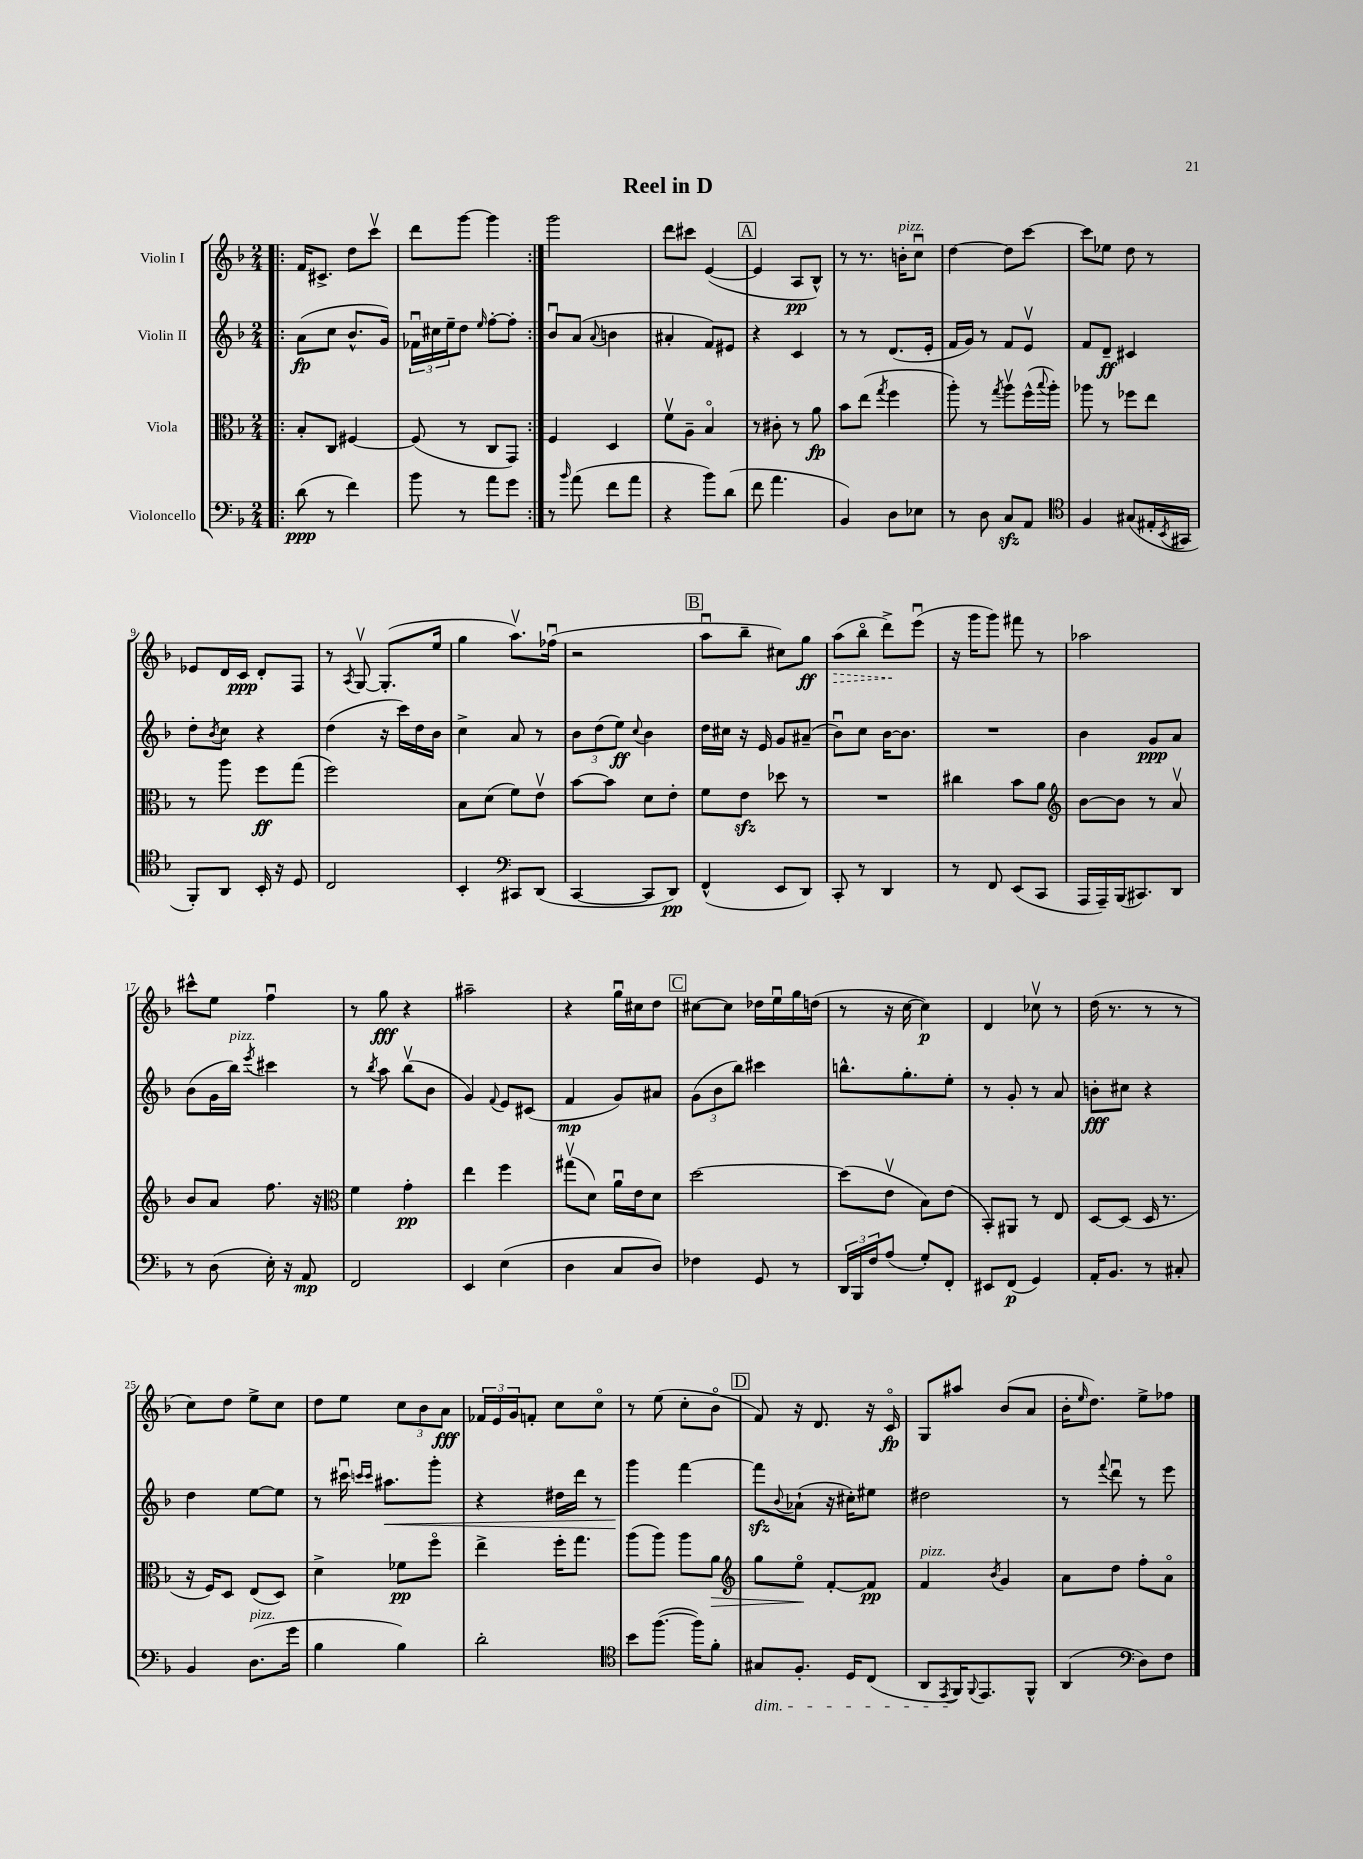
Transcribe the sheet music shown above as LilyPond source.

\header { title = "Reel in D" }
<<
\new StaffGroup <<
\new Staff = "s0" \with { instrumentName = "Violin I" } {
    \clef treble \key f \major \numericTimeSignature \time 2/4
    \repeat volta 2 { \bar ".|:" f'16 cis'8.-> d''8 c'''8\upbow |
    d'''8 g'''8~ g'''4 | }
    g'''2 |
    d'''8 cis'''8 e'4~( |
    \mark \markup { \box "A" } e'4 a8\pp bes8-^) |
    r8 r8. b'16-.^\markup { \italic "pizz." } c''8\downbow |
    d''4~ d''8 c'''8~ |
    c'''8 ees''8 d''8 r8 |
    ees'8 d'16 c'16\ppp d'8-. f8 |
    r8 \acciaccatura { a8 } g8~\upbow g8.-.( e''16 |
    g''4 a''8.\upbow) fes''16\downbow( |
    r2 |
    \mark \markup { \box "B" } a''8\downbow bes''8-- cis''8) g''8\ff |
    \once \override Hairpin.style = #'dashed-line a''8\>( bes''8\flageolet d'''8->\!) e'''8\downbow( |
    r16 g'''16 g'''8) fis'''8 r8 |
    aes''2 |
    cis'''8-^ e''8 f''4\downbow |
    r8 g''8\fff r4 |
    ais''2-- |
    r4 g''16\downbow cis''16 d''8 |
    \mark \markup { \box "C" } cis''8~ cis''8 des''16 e''16\downbow g''16 d''16( |
    r8 r16 c''16~ c''4\p) |
    d'4 ces''8\upbow r8 |
    d''16( r8. r8 r8 |
    c''8) d''8 e''8-> c''8 |
    d''8 e''8 \tuplet 3/2 { c''8 bes'8 a'8\fff } |
    \tuplet 3/2 { fes'16 e'16 g'16 } f'8-. c''8 c''8\flageolet |
    r8 e''8( c''8-. bes'8\flageolet |
    \mark \markup { \box "D" } f'8) r16 d'8. r16 c'16\flageolet\fp |
    g8 ais''8 bes'8( a'8 |
    bes'16-. \grace { e''16 } d''8.) e''8-> fes''8 \bar "|." |
}
\new Staff = "s1" \with { instrumentName = "Violin II" } {
    \clef treble \key f \major \numericTimeSignature \time 2/4
    \repeat volta 2 { \bar ".|:" a'8\fp( c''8 bes'8.-^ g'16) |
    \tuplet 3/2 { fes'16\downbow cis''16 e''16-- } d''8 \grace { e''16 } f''8~-. f''8-. | }
    bes'8\downbow a'8( \appoggiatura { a'8 } b'4 |
    ais'4-. f'8) eis'8 |
    \mark \markup { \box "A" } r4 c'4 |
    r8 r8 d'8.( e'16-. |
    f'16 g'16) r8 f'8 e'8\upbow |
    f'8 d'8--\ff cis'4 |
    d''8-. \acciaccatura { bes'8 } c''8 r4 |
    d''4( r16 c'''16) d''16 bes'16 |
    c''4-> a'8 r8 |
    \tuplet 3/2 { bes'8 d''8( e''8\ff) } \appoggiatura { c''8 } bes'4 |
    \mark \markup { \box "B" } d''16 cis''16 r16 e'16 g'8 ais'8--( |
    bes'8\downbow) c''8 bes'16~ bes'8. |
    R2 |
    bes'4 g'8\ppp a'8 |
    bes'8( g'16 bes''16^\markup { \italic "pizz." }) \acciaccatura { e'''8 } cis'''4 |
    r8 \acciaccatura { bes''8 } a''8 bes''8\upbow( bes'8 |
    g'4) \appoggiatura { f'8 } e'8 cis'8( |
    f'4\mp g'8) ais'8 |
    \mark \markup { \box "C" } \tuplet 3/2 { g'8( bes'8 bes''8) } cis'''4 |
    b''8.-^ g''8.-. e''8-. |
    r8 g'8-. r8 a'8 |
    b'8-.\fff cis''8 r4 |
    d''4 e''8~ e''8 |
    r8 cis'''16\downbow \grace { c'''16 c'''16 } ais''8.\< g'''8-. |
    r4 dis''16 d'''16 r8 |
    g'''4\! f'''4~ |
    \mark \markup { \box "D" } f'''8\sfz \appoggiatura { bes'8 } aes'8-!( r16 cis''16-.) eis''8 |
    dis''2 |
    r8 \appoggiatura { f'''8 } d'''8\downbow r8 e'''8 \bar "|." |
}
\new Staff = "s2" \with { instrumentName = "Viola" } {
    \clef alto \key f \major \numericTimeSignature \time 2/4
    \repeat volta 2 { \bar ".|:" bes8-. c8 fis4~ |
    fis8( r8 c8 g,8) | }
    f4 d4 |
    f'8\upbow a8-- bes4\flageolet |
    \mark \markup { \box "A" } r8 cis'8-. r8 a'8\fp |
    bes'8 e''8( \acciaccatura { g''8 } f''4 |
    a''8-.) r8 \acciaccatura { g''8 } a''8\upbow f''16-^( \appoggiatura { bes''8 } a''16-.) |
    aes''8 r8 fes''8 e''8 |
    r8 a''8 f''8\ff g''8( |
    f''2) |
    bes8 d'8( f'8) e'8\upbow |
    bes'8~ bes'8 d'8 e'8-. |
    \mark \markup { \box "B" } f'8 e'8\sfz des''8 r8 |
    R2 |
    cis''4 bes'8 a'8 |
    \clef treble bes'8~ bes'8 r8 a'8\upbow |
    bes'8 a'8 f''8. r16 |
    \clef alto f'4 g'4-.\pp |
    e''4 f''4 |
    gis''8\upbow( d'8) a'16\downbow e'16 d'8 |
    \mark \markup { \box "C" } d''2~ |
    d''8( e'8\upbow bes8) e'8( |
    bes,8-.) ais,8 r8 e8 |
    d8~ d8( d16 r8. |
    r16 f16) d8 e8( d8) |
    d'4-> fes'8\pp f''8\flageolet |
    e''4-> f''16-. g''8. |
    a''8( a''8) a''8 a'8\> |
    \mark \markup { \box "D" } \clef treble g''8 e''8\flageolet\! f'8~-. f'8\pp |
    f'4^\markup { \italic "pizz." } \acciaccatura { bes'8 } g'4 |
    a'8 d''8 f''8-. a'8\flageolet \bar "|." |
}
\new Staff = "s3" \with { instrumentName = "Violoncello" } {
    \clef bass \key f \major \numericTimeSignature \time 2/4
    \repeat volta 2 { \bar ".|:" d'8\ppp( r8 f'4) |
    bes'8 r8 a'8 g'8 | }
    r8 \grace { bes'16 } a'8( f'8 a'8 |
    r4 bes'8) d'8( |
    \mark \markup { \box "A" } f'8 a'4. |
    bes,4) d8 ees8 |
    r8 d8 c8\sfz a,8 |
    \clef tenor f4 gis8( eis16-. \acciaccatura { bes,8 } gis,16 |
    f,8-.) a,8 bes,16-. r16 d8 |
    c2 |
    bes,4-. \clef bass cis,8 d,8( |
    c,4~ c,8 d,8\pp) |
    \mark \markup { \box "B" } f,4-^( e,8 d,8) |
    c,8-. r8 d,4 |
    r8 f,8 e,8( c,8 |
    a,,16 a,,16--) bes,,16( cis,8.) d,8 |
    r8 d8( e16-.) r16 a,8\mp |
    f,2 |
    e,4 e4( |
    d4 c8 d8) |
    \mark \markup { \box "C" } fes4 g,8 r8 |
    \tuplet 3/2 { d,16 bes,,16 f16 } a8( g8-.) f,8-. |
    eis,8 f,8\p( g,4) |
    a,16-. bes,8. r8 cis8-. |
    bes,4 d8.^\markup { \italic "pizz." }( g'16 |
    bes4 bes4) |
    d'2-. |
    \clef tenor bes'8 f''8.~( f''16) f'8-. |
    \mark \markup { \box "D" } gis8\dim f8.-. d16 c8( |
    a,8 \acciaccatura { e,8 } f,16\!) \appoggiatura { f,8 } e,8. f,8-^ |
    a,4( \clef bass d8) f8 \bar "|." |
}
>>
>>
